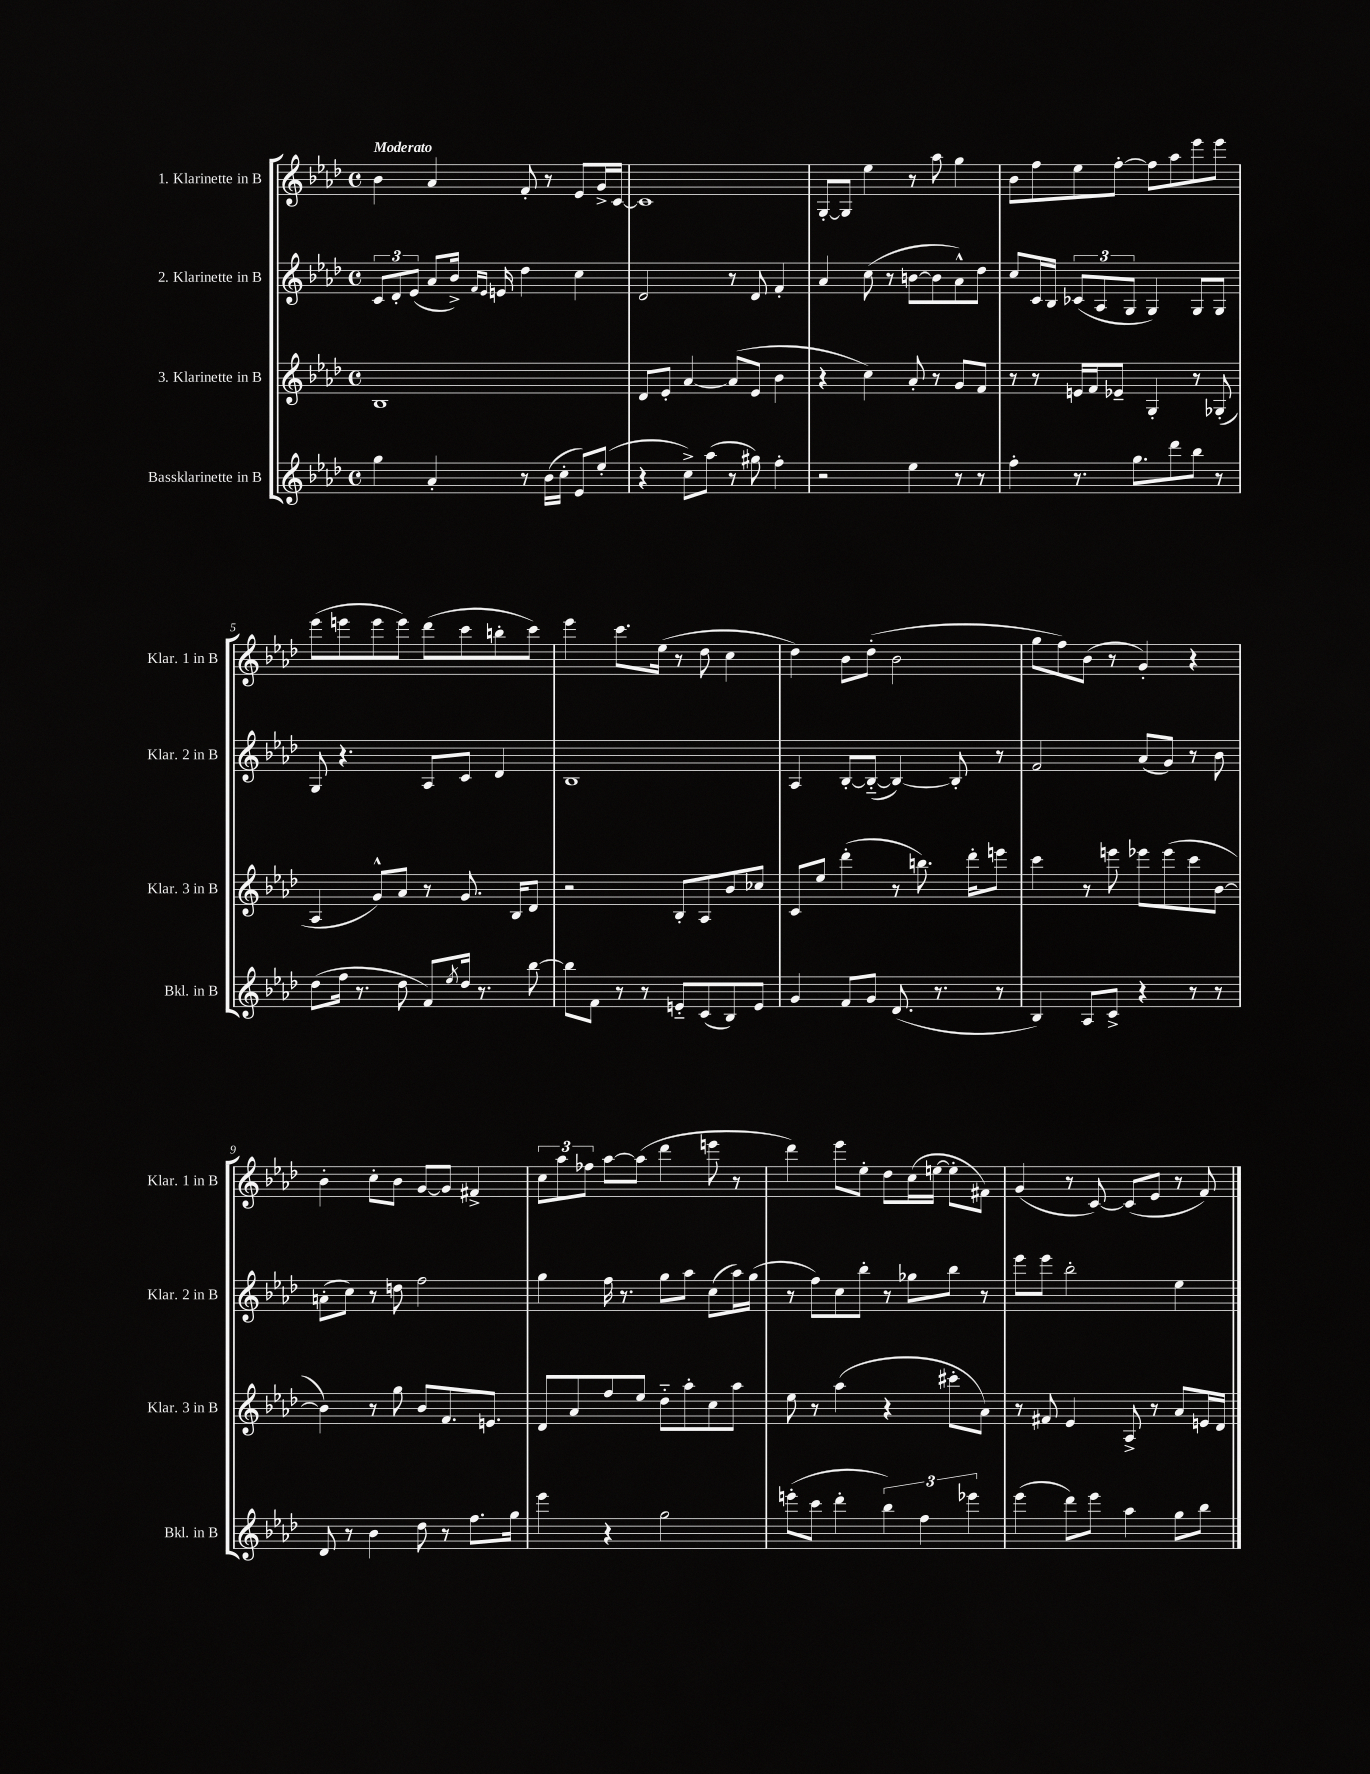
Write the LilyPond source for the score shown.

<<
\new StaffGroup <<
\new Staff = "s0" \with { instrumentName = "1. Klarinette in B" shortInstrumentName = "Klar. 1 in B" } {
    \clef treble \key aes \major \defaultTimeSignature \time 4/4 \tempo "Moderato"
    bes'4 aes'4 f'8-. r8 ees'8 g'16-> c'16~ |
    c'1 |
    g8~-. g8 ees''4 r8 aes''8 g''4 |
    bes'8 f''8 ees''8 f''8~-. f''8 aes''8 ees'''8 ees'''8 |
    ees'''8( e'''8 e'''8 e'''8) des'''8( c'''8 b''8-. c'''8) |
    ees'''4 c'''8. ees''16( r8 des''8 c''4 |
    des''4) bes'8 des''8-.( bes'2 |
    g''8 f''8) bes'8( r8 g'4-.) r4 |
    bes'4-. c''8-. bes'8 g'8~ g'8 fis'4-> |
    \tuplet 3/2 { c''8 aes''8 fes''8 } aes''8~ aes''8( des'''4 e'''8 r8 |
    des'''4) ees'''8 ees''8-. des''8 c''16( e''16~ e''8-. fis'8) |
    g'4( r8 c'8~) c'8( ees'8 r8 f'8) \bar "|." |
}
\new Staff = "s1" \with { instrumentName = "2. Klarinette in B" shortInstrumentName = "Klar. 2 in B" } {
    \clef treble \key aes \major \defaultTimeSignature \time 4/4
    \tuplet 3/2 { c'8 des'8-. ees'8( } aes'8 bes'16->) \grace { f'16 ees'16 } e'16 des''4 c''4 |
    des'2 r8 des'8 f'4-. |
    aes'4 c''8( r8 b'8~ b'8 aes'8-^) des''8 |
    c''8 c'16 bes16 \tuplet 3/2 { ces'8( aes8 g8 } g4) g8 g8 |
    g8 r4. aes8 c'8 des'4 |
    bes1 |
    aes4 bes8~-. bes8~-_( bes4~) bes8-. r8 |
    f'2 aes'8( g'8) r8 bes'8 |
    a'8-.( c''8) r8 d''8 f''2 |
    g''4 f''16 r8. g''8 aes''8 c''8( aes''16) g''16( |
    r8 f''8) c''8 bes''8-. r8 ges''8 bes''8 r8 |
    ees'''8 ees'''8 bes''2-. ees''4 \bar "|." |
}
\new Staff = "s2" \with { instrumentName = "3. Klarinette in B" shortInstrumentName = "Klar. 3 in B" } {
    \clef treble \key aes \major \defaultTimeSignature \time 4/4
    bes1 |
    des'8 ees'8-. aes'4~ aes'8( ees'8 bes'4 |
    r4 c''4) aes'8-. r8 g'8 f'8 |
    r8 r8 e'16 f'16 ees'8-- g4-. r8 ges8-.( |
    aes4 g'8-^) aes'8 r8 g'8. bes16 des'8 |
    r2 bes8-. aes8 bes'8 ces''8 |
    c'8 ees''8 des'''4-.( r8 b''8.) des'''16-. e'''8 |
    c'''4 r8 e'''8 ees'''8 ees'''8( c'''8 bes'8~ |
    bes'4) r8 g''8 bes'8 f'8. e'8. |
    des'8 aes'8 f''8 ees''8 des''8-_ aes''8-. c''8 aes''8 |
    ees''8 r8 aes''4( r4 cis'''8-. aes'8) |
    r8 fis'8 ees'4 aes8-> r8 aes'8 e'16 des'16 \bar "|." |
}
\new Staff = "s3" \with { instrumentName = "Bassklarinette in B" shortInstrumentName = "Bkl. in B" } {
    \clef treble \key aes \major \defaultTimeSignature \time 4/4
    g''4 aes'4-. r8 bes'16( c''16-. ees'8) ees''8-.( |
    r4 c''8->) aes''8( r8 gis''8) f''4-. |
    r2 ees''4 r8 r8 |
    f''4-. r8. g''8. des'''8 bes''8 r8 |
    des''8( f''16 r8. des''8 f'8) \acciaccatura { ees''8 } des''16 r8. bes''8~ |
    bes''8 f'8 r8 r8 e'8-_ c'8( bes8) e'8 |
    g'4 f'8 g'8 des'8.( r8. r8 |
    bes4) aes8 c'8-> r4 r8 r8 |
    des'8 r8 bes'4 des''8 r8 f''8. g''16 |
    ees'''4 r4 g''2 |
    e'''8-.( c'''8 des'''4-. \tuplet 3/2 { bes''4) f''4 ees'''4 } |
    ees'''4( des'''8) ees'''8 aes''4 g''8 bes''8 \bar "|." |
}
>>
>>
